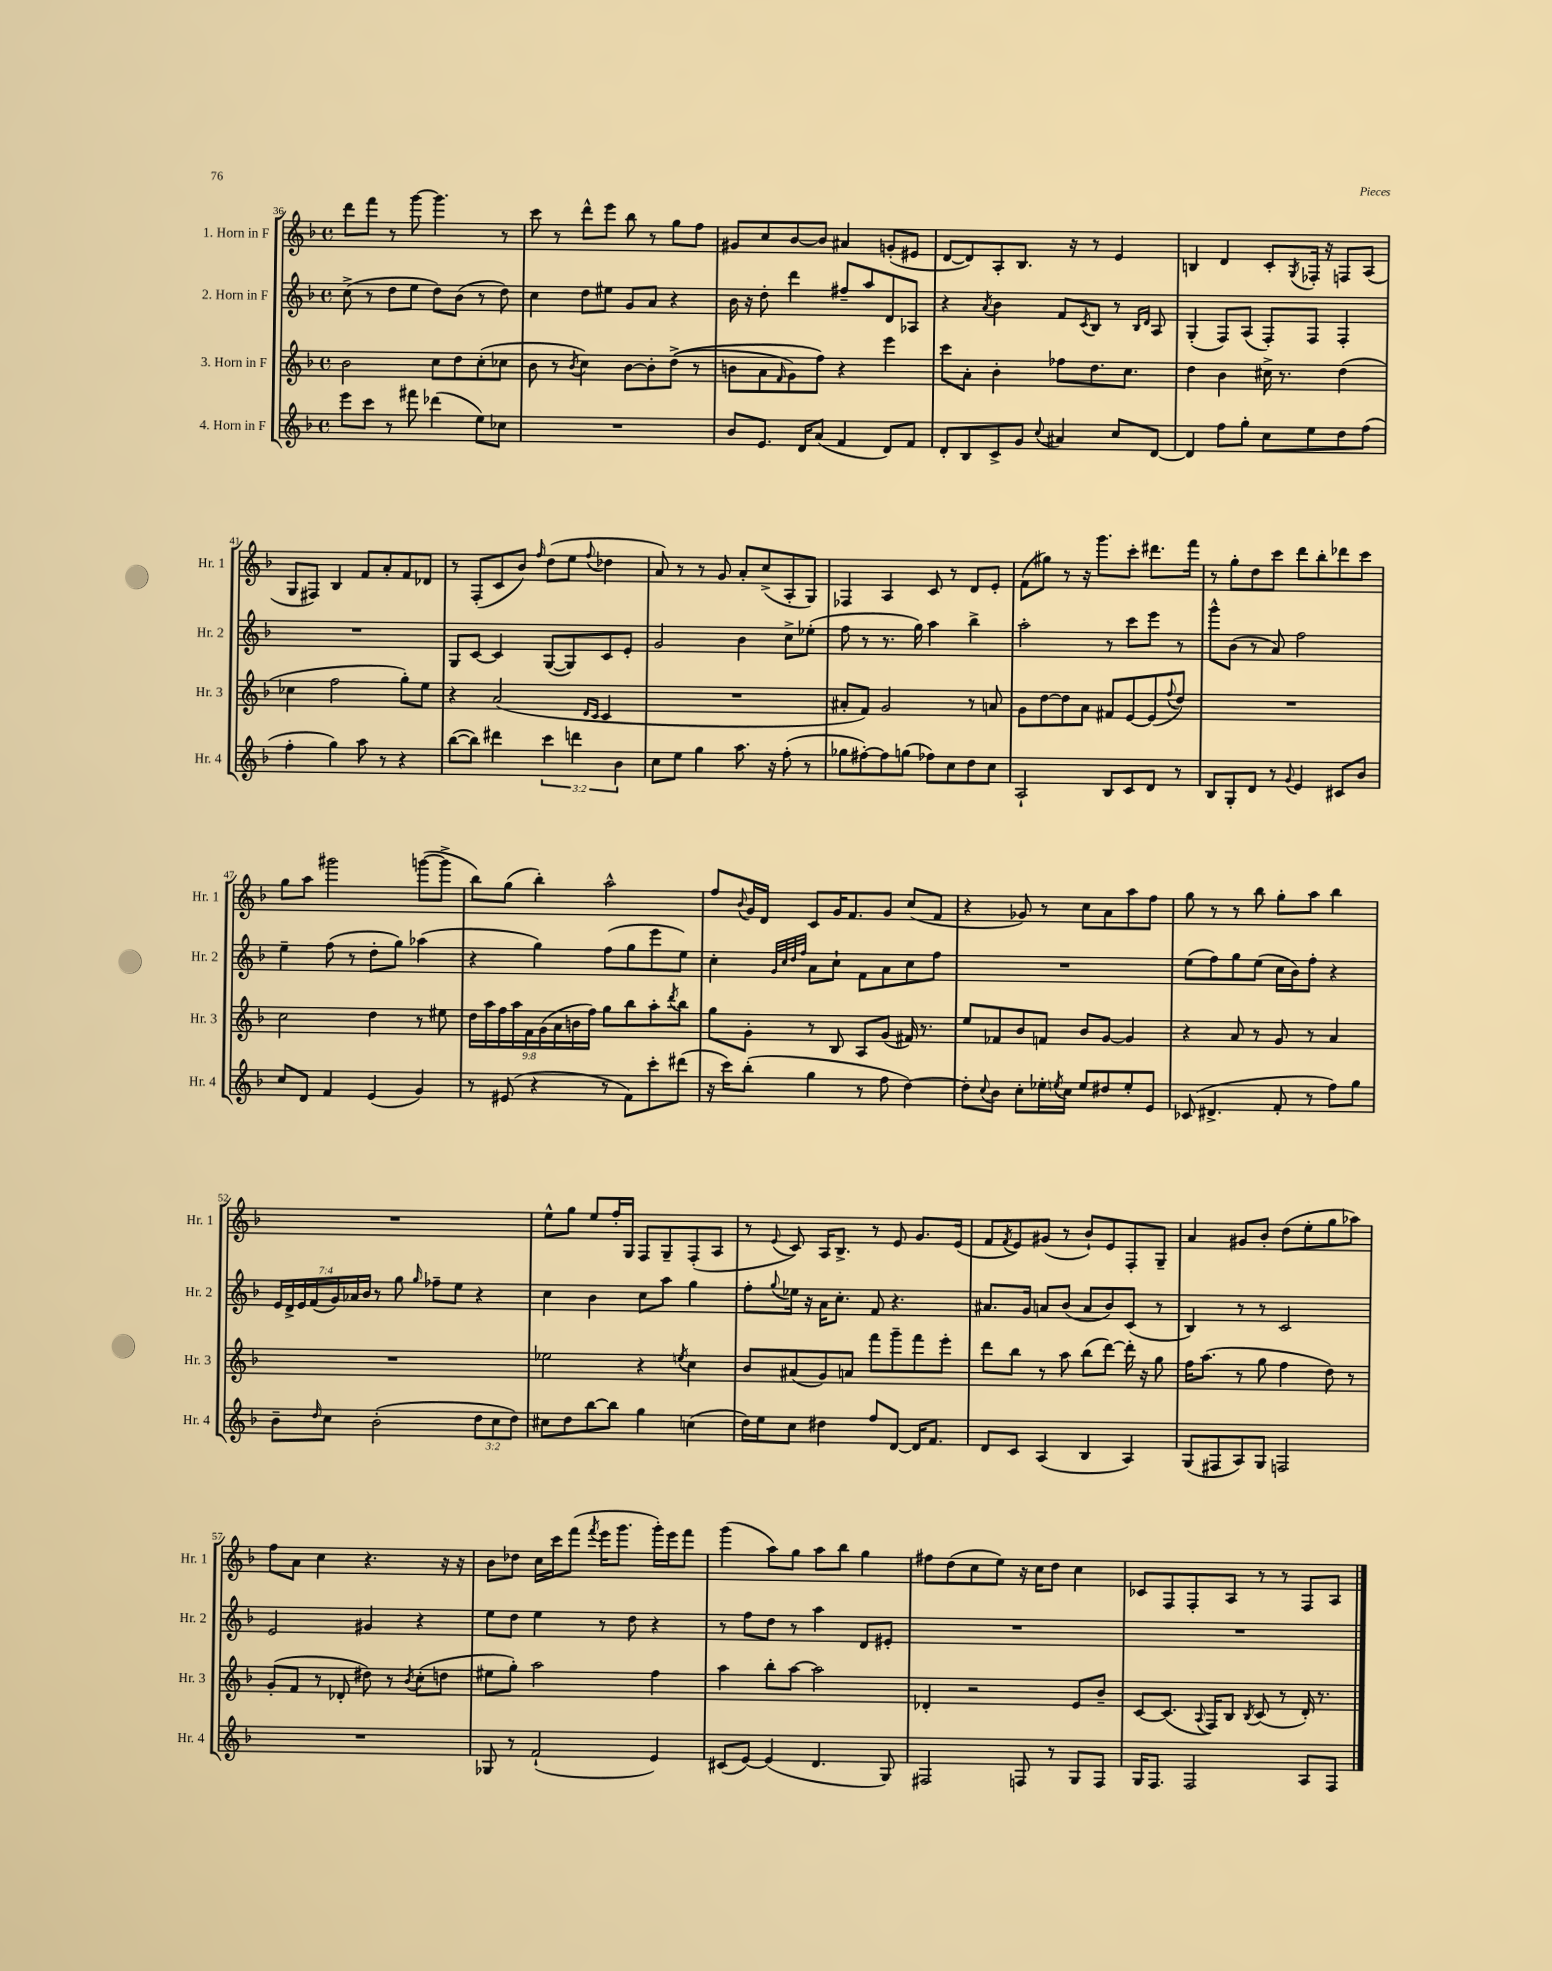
<<
\new StaffGroup <<
\new Staff = "s0" \with { instrumentName = "1. Horn in F" shortInstrumentName = "Hr. 1" } {
    \clef treble \key f \major \defaultTimeSignature \time 4/4
    d'''8 f'''8 r8 g'''8~ g'''4. r8 |
    c'''8 r8 d'''8-^ e'''8 bes''8 r8 g''8 f''8 |
    gis'8 c''8 bes'8~ bes'8 ais'4 g'8-.( eis'8 |
    d'8~ d'8) a8-. bes8. r16 r8 e'4 |
    b4 d'4 c'8-. \acciaccatura { g8 } fes16-. r16 f8 a8( |
    g8 fis8) bes4 f'8 a'8-. f'8 des'8 |
    r8 f8-.( c'8 bes'8) \grace { f''16 } d''8( e''8 \appoggiatura { f''8 } des''4 |
    a'8) r8 r8 g'8 a'8-. c''8->( a8-. g8) |
    fes4 a4 c'8 r8 d'8 e'8-. |
    f'8( gis''8) r8 r16 g'''8. c'''8-. dis'''8. f'''16 |
    r8 g''8-. d''8 c'''8 d'''8 bes''8-. des'''8 c'''8 |
    g''8 a''8 gis'''2 g'''8~( g'''8-> |
    bes''8) g''8( bes''4-.) a''2-^ |
    f''8 \appoggiatura { bes'8 } g'16 d'16 c'8 g'16 f'8. g'8 c''8( f'8 |
    r4 ges'8) r8 c''8 a'8 a''8 f''8 |
    g''8 r8 r8 bes''8 g''8-. a''8 bes''4 |
    R1 |
    e''8-^ g''8 e''8 f''16-. g16 f8 g8-- f8-.( a8 |
    r8 \appoggiatura { e'8 } c'8) a16 bes8.-> r8 e'8 g'8. e'16( |
    f'8 \acciaccatura { f'8 } e'8) gis'8( r8 bes'8-!) e'8 f8-. g8-- |
    a'4 gis'8 bes'8-. d''8( e''8-. g''8 aes''8) |
    f''8 a'8 c''4 r4. r16 r16 |
    bes'8 des''8 c''16 c'''16 f'''8( \acciaccatura { f'''8 } e'''16 g'''8. g'''16-.) e'''16 f'''8 |
    g'''4( a''8) g''8 a''8 bes''8 g''4 |
    fis''8 d''8( c''8 e''8) r16 c''16 d''8 c''4 |
    ces'8 f8 f8-. a8 r8 r8 f8 a8 \bar "|." |
}
\new Staff = "s1" \with { instrumentName = "2. Horn in F" shortInstrumentName = "Hr. 2" } {
    \clef treble \key f \major \defaultTimeSignature \time 4/4 \override Staff.TupletNumber.text = #tuplet-number::calc-fraction-text
    c''8->( r8 d''8 e''8 d''8) bes'8( r8 d''8) |
    c''4 d''8 eis''8 g'8 a'8 r4 |
    bes'16 r16 d''8-. d'''4 fis''8-- a''8 d'8 aes8 |
    r4 \acciaccatura { a'8 } bes'4 f'8 \acciaccatura { c'8 } bes8 r8 \grace { bes16 d'16 } a8 |
    g4-.( f8) a8( f8-.) f8 f4-. |
    R1 |
    g8 c'8~ c'4 g8~( g8) c'8 e'8-. |
    g'2 bes'4 c''8-> ees''8-.( |
    f''8 r8 r8. g''16) a''4 bes''4-> |
    a''2-. r8 c'''8 e'''8 r8 |
    g'''8-^ bes'8( r8 a'8) f''2 |
    e''4-- f''8( r8 d''8-. g''8) aes''4( |
    r4 g''4) f''8( g''8 e'''8 e''8) |
    c''4-. \grace { g'32 c''32 d''32 f''32 } a'8 c''8-! f'8 a'8 c''8 f''8 |
    R1 |
    e''8( f''8) g''8 e''8( c''16 bes'16) f''8-. r4 |
    \tuplet 7/4 { e'16 d'16-> e'16 f'16( g'16) aes'16 bes'16 } r8 g''8 \grace { g''16 } fes''8-- e''8 r4 |
    c''4 bes'4 c''8 a''8 g''4 |
    f''8-. \appoggiatura { g''8 } ees''16 r16 a'16 c''8.-. f'8 r4. |
    ais'8. g'16 a'8 bes'8( a'8 bes'8) c'8( r8 |
    bes4) r8 r8 c'2 |
    e'2 gis'4 r4 |
    e''8 d''8 e''4 r8 d''8 r4 |
    r8 f''8 d''8 r8 a''4 d'8 eis'8-. |
    R1 |
    R1 \bar "|." |
}
\new Staff = "s2" \with { instrumentName = "3. Horn in F" shortInstrumentName = "Hr. 3" } {
    \clef treble \key f \major \defaultTimeSignature \time 4/4 \override Staff.TupletNumber.text = #tuplet-number::calc-fraction-text
    bes'2 c''8 d''8 c''8-.( ces''8 |
    bes'8 r8 \acciaccatura { bes'8 } c''4) bes'8~ bes'8-. d''8->(\( r8 |
    b'8 a'8 \grace { f'16 } g'8) f''8\) r4 e'''4 |
    c'''8 a'8-. bes'4-. fes''8 d''8. c''8. |
    d''4 bes'4 cis''16-> r8. d''4( |
    ces''4 f''2 g''8-.) e''8 |
    r4 a'2( \grace { d'16 c'16 } c'4 |
    R1 |
    ais'8-. f'8) g'2 r8 a'8 |
    g'8 d''8~ d''8 a'8 fis'8 e'8~ e'8( \appoggiatura { f''8 } d''8) |
    R1 |
    c''2 d''4 r8 eis''8 |
    \tuplet 9/8 { d''16 a''16 f''16 a''16 f'16 g'16( a'16 b'16 f''16) } g''8 bes''8 a''8-. \acciaccatura { d'''8 } bes''8 |
    g''8 g'8-. r8 bes8 a8 g'8( fis'16) r8. |
    e''8 fes'8 bes'8 f'8 bes'8 g'8~ g'4 |
    r4 a'8 r8 g'8 r8 a'4 |
    R1 |
    ees''2 r4 \acciaccatura { e''8 } c''4 |
    bes'8 ais'8( g'8) a'8 f'''8 g'''8-- f'''8 e'''8-. |
    d'''8 bes''8 r8 a''8 bes''8( d'''8~) d'''16-. r16 g''8 |
    f''16 a''8.( r8 g''8 f''4 d''8) r8 |
    g'8-.( f'8 r8 des'8-. dis''8) r8 \acciaccatura { bes'8 } c''8-.( d''8 |
    eis''8 g''8-.) a''2 f''4 |
    a''4 bes''8-. a''8~ a''2 |
    des'4-. r2 e'8 bes'8-- |
    c'8~ c'8.( \appoggiatura { a8 } f16) bes8 \acciaccatura { bes8 } c'8( r8 d'16-.) r8. \bar "|." |
}
\new Staff = "s3" \with { instrumentName = "4. Horn in F" shortInstrumentName = "Hr. 4" } {
    \clef treble \key f \major \defaultTimeSignature \time 4/4 \override Staff.TupletNumber.text = #tuplet-number::calc-fraction-text
    e'''8 c'''8 r8 fis'''8 des'''4( e''8) ces''8 |
    R1 |
    bes'8 e'8. d'16 a'8( f'4 d'8) f'8 |
    d'8-. bes8 c'8-> g'8 \appoggiatura { c''8 } ais'4 c''8 d'8~ |
    d'4 f''8 g''8-. c''8 e''8 d''8 f''8( |
    f''4-. g''4) a''8 r8 r4 |
    bes''8~( bes''8) dis'''4 \tuplet 3/2 { c'''4 d'''4 bes'4 } |
    c''8 e''8 g''4 a''8. r16 f''8-.( r8 |
    ges''8 fis''8~-.) fis''8 g''8( fes''8) c''8 d''8 c''8 |
    a2-! bes8 c'8 d'8 r8 |
    bes8 g8-. d'8 r8 \appoggiatura { g'8 } e'4 cis'8 bes'8 |
    c''8 d'8 f'4 e'4( g'4) |
    r8 eis'8( r4 r8 f'8) c'''8-. dis'''8( |
    r16 c'''16) bes''8-.( g''4 r8 f''8 d''4~) |
    d''8-. \appoggiatura { c''8 } bes'8 c''8-. ees''16-. \acciaccatura { e''8 } c''16 e''8 dis''8 e''8-. e'8 |
    ces'8( dis'4.-> f'8-. r8 f''8) g''8 |
    bes'8-- \grace { d''16 } c''8 bes'2-.( \tuplet 3/2 { d''8 c''8 d''8) } |
    cis''8 d''8 bes''8~ bes''8 g''4 c''4( |
    d''16) e''16 c''8 dis''4 f''8 d'8~ d'16 f'8. |
    d'8 c'8 a4( bes4 a4) |
    g8( fis8 a8) g8 f2 |
    R1 |
    ges8 r8 f'2-!( e'4) |
    cis'8( e'8~) e'4( d'4. g8) |
    fis2 f8 r8 g8 f8 |
    g16 f8. f2 a8 f8 \bar "|." |
}
>>
>>
\layout { \context { \Score currentBarNumber = #36 } }
